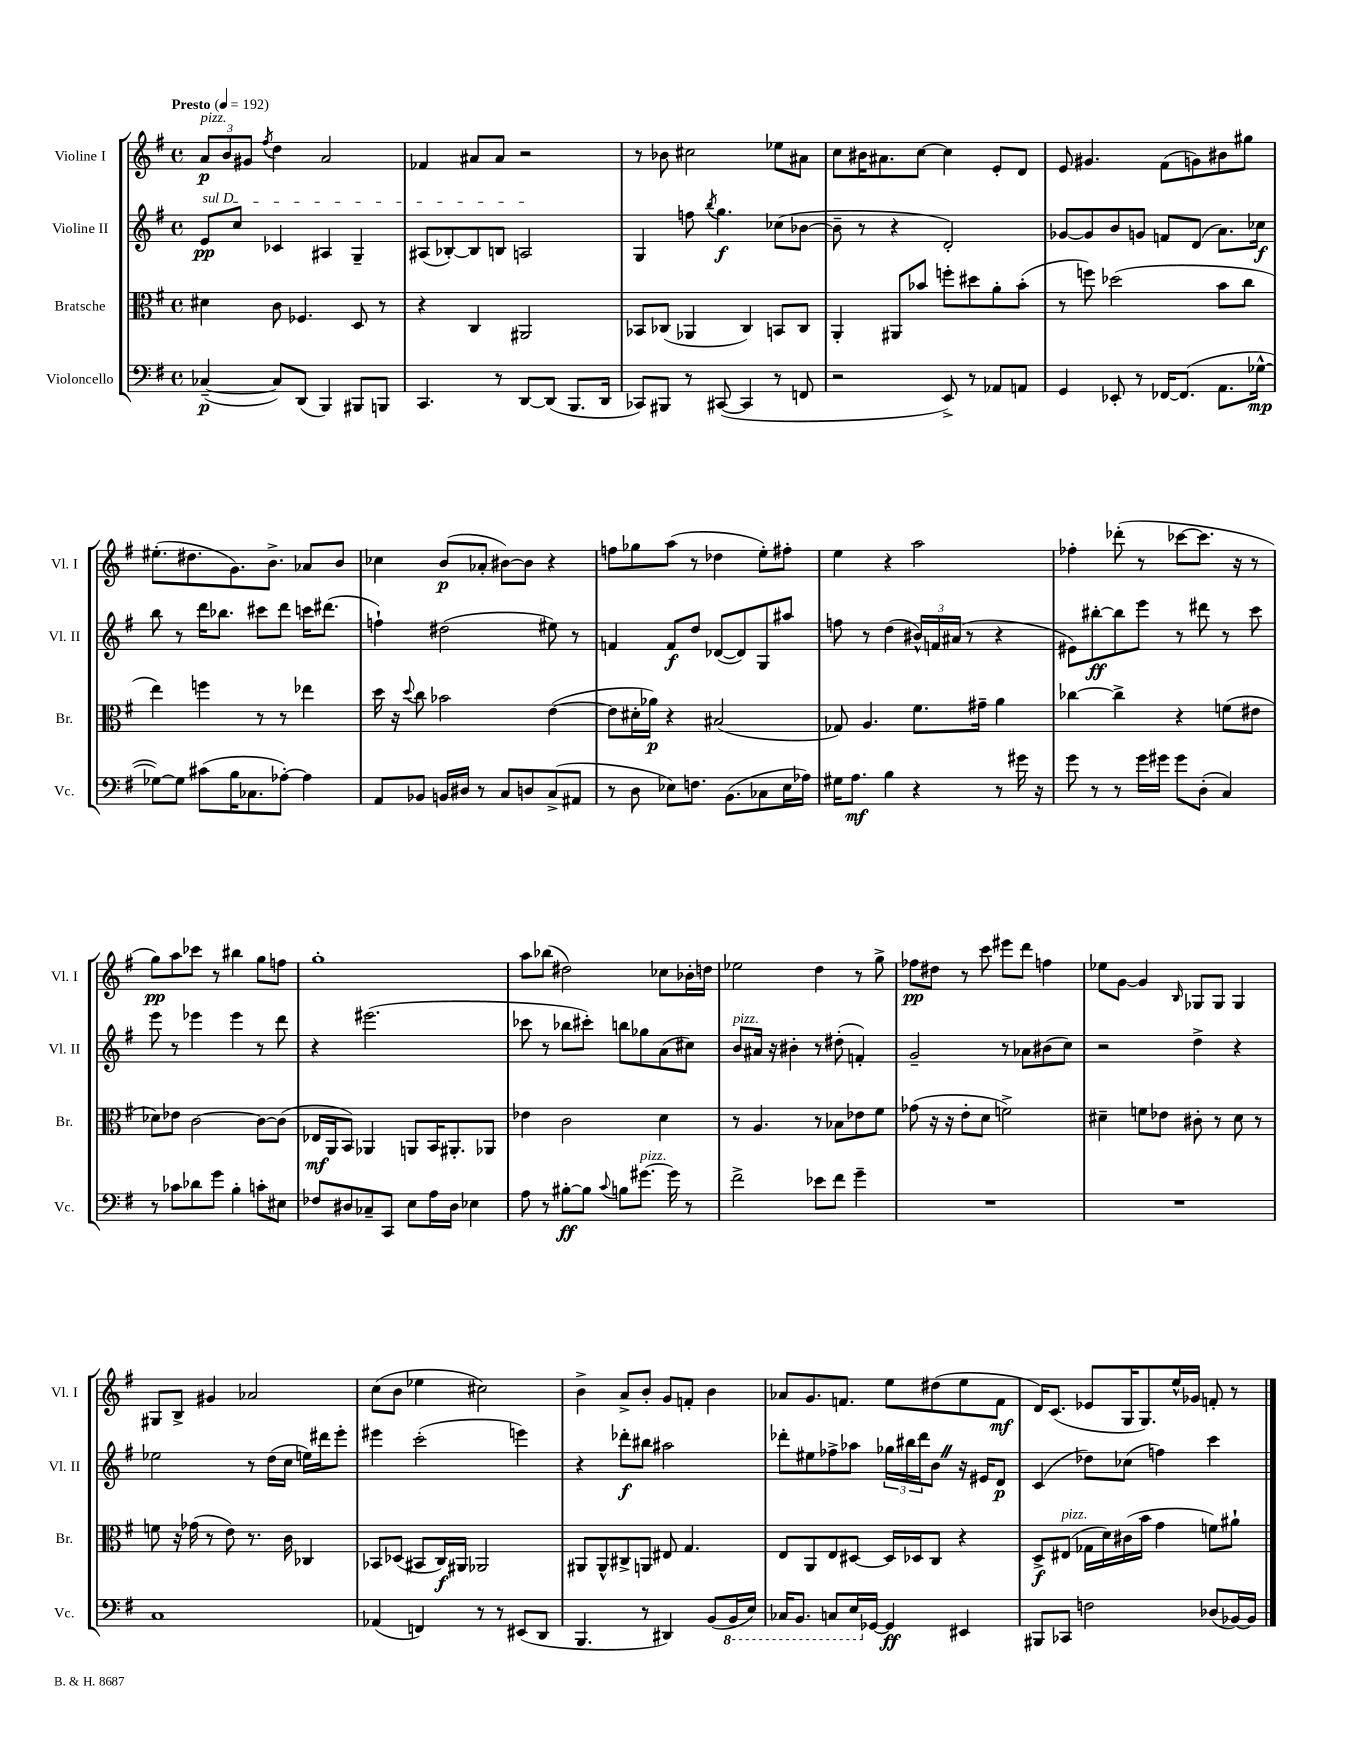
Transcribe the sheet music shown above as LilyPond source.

<<
\new StaffGroup <<
\new Staff = "s0" \with { instrumentName = "Violine I" shortInstrumentName = "Vl. I" } {
    \clef treble \key g \major \defaultTimeSignature \time 4/4 \tempo "Presto" 4 = 192
    \tuplet 3/2 { a'8\p^\markup { \italic "pizz." } b'8 gis'8 } \acciaccatura { fis''8 } d''4 a'2 |
    fes'4 ais'8 ais'8 r2 |
    r8 bes'8 cis''2 ees''8 ais'8 |
    c''8 bis'16 ais'8. c''8~ c''4 e'8-. d'8 |
    e'8 gis'4. fis'8( g'8) bis'8 gis''8 |
    eis''8.-.( dis''8. g'8.) b'8.-> aes'8 b'8 |
    ces''4 b'8\p( aes'8-. bis'8~) bis'8 r4 |
    f''8 ges''8 a''8( r8 des''4 e''8-.) fis''8-. |
    e''4 r4 a''2 |
    fes''4-. des'''8-.( r8 ces'''8~ ces'''8. r16 r8 |
    g''8\pp) a''8 ces'''8 r8 bis''4 g''8 f''8 |
    g''1-. |
    a''8 bes''8( dis''2) ces''8 bes'16-. d''16 |
    ees''2 d''4 r8 g''8-> |
    fes''8\pp dis''8 r8 c'''8 eis'''8 d'''8 f''4 |
    ees''8 g'8~ g'4 \grace { b16 } ges8 ges8 ges4 |
    gis8 b8-> gis'4 aes'2 |
    c''8( b'8 ees''4 cis''2) |
    b'4-> a'8-> b'8-. g'8 f'8-. b'4 |
    aes'8 g'8. f'8. e''8 dis''8( e''8 f'8\mf |
    d'16) c'8.( ees'8 g16 g8.) e''16-^ ges'16 f'8-. r8 \bar "|." |
}
\new Staff = "s1" \with { instrumentName = "Violine II" shortInstrumentName = "Vl. II" } {
    \clef treble \key g \major \defaultTimeSignature \time 4/4
    \once \override TextSpanner.bound-details.left.text = \markup { \italic "sul D" } e'8\pp\startTextSpan c''8 ces'4 ais4 g4-- |
    ais8( bes8~-.) bes8 b8 a2\stopTextSpan |
    g4 f''8 \acciaccatura { b''8 } g''4.\f ces''8( bes'8~ |
    bes'8-- r8 r4 d'2-.) |
    ges'8~ ges'8 b'8 g'8 f'8 d'8( a'8.) ces''16\f |
    b''8 r8 d'''16 bes''8. cis'''8 d'''8 c'''16 dis'''8.( |
    f''4-!) dis''2( eis''8) r8 |
    f'4 f'8\f d''8 des'8~( des'8) g8 ais''8 |
    f''8 r8 d''4( \tuplet 3/2 { bis'16-^) f'16 ais'16( } r8 r4 |
    eis'8) bis''8~-.\ff bis''8 e'''8 r8 dis'''8 r8 c'''8 |
    e'''8 r8 ees'''4 ees'''4 r8 d'''8 |
    r4 eis'''2.( |
    ces'''8 r8 bes''8 cis'''8-.) b''8 ges''8 a'8( cis''8) |
    b'8^\markup { \italic "pizz." } ais'16 r16 bis'4-. r8 dis''8-.( f'4-.) |
    g'2-- r8 aes'8 bis'8( c''8) |
    r2 d''4-> r4 |
    ees''2 r8 d''16( c''16 e''16) dis'''16 e'''8-. |
    eis'''4 c'''2-.( e'''4) |
    r4 des'''8-.\f bis''8 ais''2 |
    des'''8-. eis''8 fes''8-> aes''8 \tuplet 3/2 { ges''16 bis''16 des'''16 } b'8 \once \override BreathingSign.text = \markup { \musicglyph "scripts.caesura.straight" } \breathe r16 eis'16 d'8\p |
    c'4( des''8) ces''8( f''4) c'''4 \bar "|." |
}
\new Staff = "s2" \with { instrumentName = "Bratsche" shortInstrumentName = "Br." } {
    \clef alto \key g \major \defaultTimeSignature \time 4/4
    dis'4 c'8 fes4. d8 r8 |
    r4 c4 ais,2 |
    bes,8 ces8( aes,4 ces4) b,8 ces8 |
    a,4-. ais,8 bes'8 f''8-. dis''8 a'8-. bes'8-.( |
    r8 f''8) des''2( b'8 c''8 |
    e''4) f''4 r8 r8 ees''4 |
    d''16 r16 \appoggiatura { d''8 } c''8 bes'2 e'4~( |
    e'8 dis'16-. aes'16\p) r4 bis2( |
    ges8) a4. fis'8. gis'16-- a'4 |
    ces''4~ ces''4-> r4 f'8( eis'8 |
    des'8) ees'8 c'2~ c'8~ c'8( |
    ees16\mf a,16 b,8) aes,4 a,8 b,16 ais,8.-. aes,8 |
    ees'4 c'2 d'4 |
    r8 a4. r8 bes8 ees'8 fis'8 |
    ges'8( r16 r16 e'8-. d'8 f'2->) |
    dis'4-- f'8 ees'8 cis'8-. r8 dis'8 r8 |
    f'8 r16 ges'16( r8 e'8) r8. c'16 ces4 |
    bes,8 des8( bis,8 c16\f) ais,16 aes,2 |
    ais,8 ais,8-^ cis8-> a,8 eis8 g4. |
    e8 a,8 e8 dis8~ dis16 des16 c8 r4 |
    d8->\f eis8^\markup { \italic "pizz." }( ges16 d'16) cis'16( b'16 g'4 f'8) ais'8-! \bar "|." |
}
\new Staff = "s3" \with { instrumentName = "Violoncello" shortInstrumentName = "Vc." } {
    \clef bass \key g \major \defaultTimeSignature \time 4/4
    ces4~--\p( ces8) d,8( b,,4) bis,,8 b,,8 |
    c,4. r8 d,8~ d,8( b,,8. d,16 |
    ces,8) bis,,8 r8 cis,8~( cis,4 r8 f,8 |
    r2 e,8->) r8 aes,8 a,8 |
    g,4 ees,8-. r8 fes,16~ fes,8.( a,8. ges16~-^\mp |
    ges8~) ges8 cis'8( b16 ces8. aes8~-.) aes4 |
    a,8 bes,8 b,16 dis16 r8 c8 d8 c8->( ais,8 |
    r8 d8 ees8) f8. b,8.( ces8 ees16 aes16) |
    gis16 a8.\mf b4 r4 r8 gis'16 r16 |
    g'8 r8 r8 g'16 gis'16 gis'8 d8-.( c4) |
    r8 ces'8 des'8 g'8 b4-. c'8-. eis8 |
    fes8 dis8 ces8-- c,8 e8 a16 dis16 ees4 |
    a8 r8 bis8~-.\ff bis8 \appoggiatura { c'8 } b8 gis'8.~^\markup { \italic "pizz." } gis'16 r8 |
    fis'2-> ees'8 fis'8 g'4-- |
    R1 |
    R1 |
    c1 |
    aes,4( f,4) r8 r8 eis,8( d,8 |
    b,,4. r8 dis,4) b,8( \ottava #-1 b,,16 e,16) |
    ces,16 b,,8. c,8 e,16 \ottava #0 ges,16~ ges,4\ff eis,4 |
    bis,,8 ces,8 f2 des8( bes,16~) bes,16 \bar "|." |
}
>>
>>
\layout { \context { \Score \remove "Bar_number_engraver" } }
